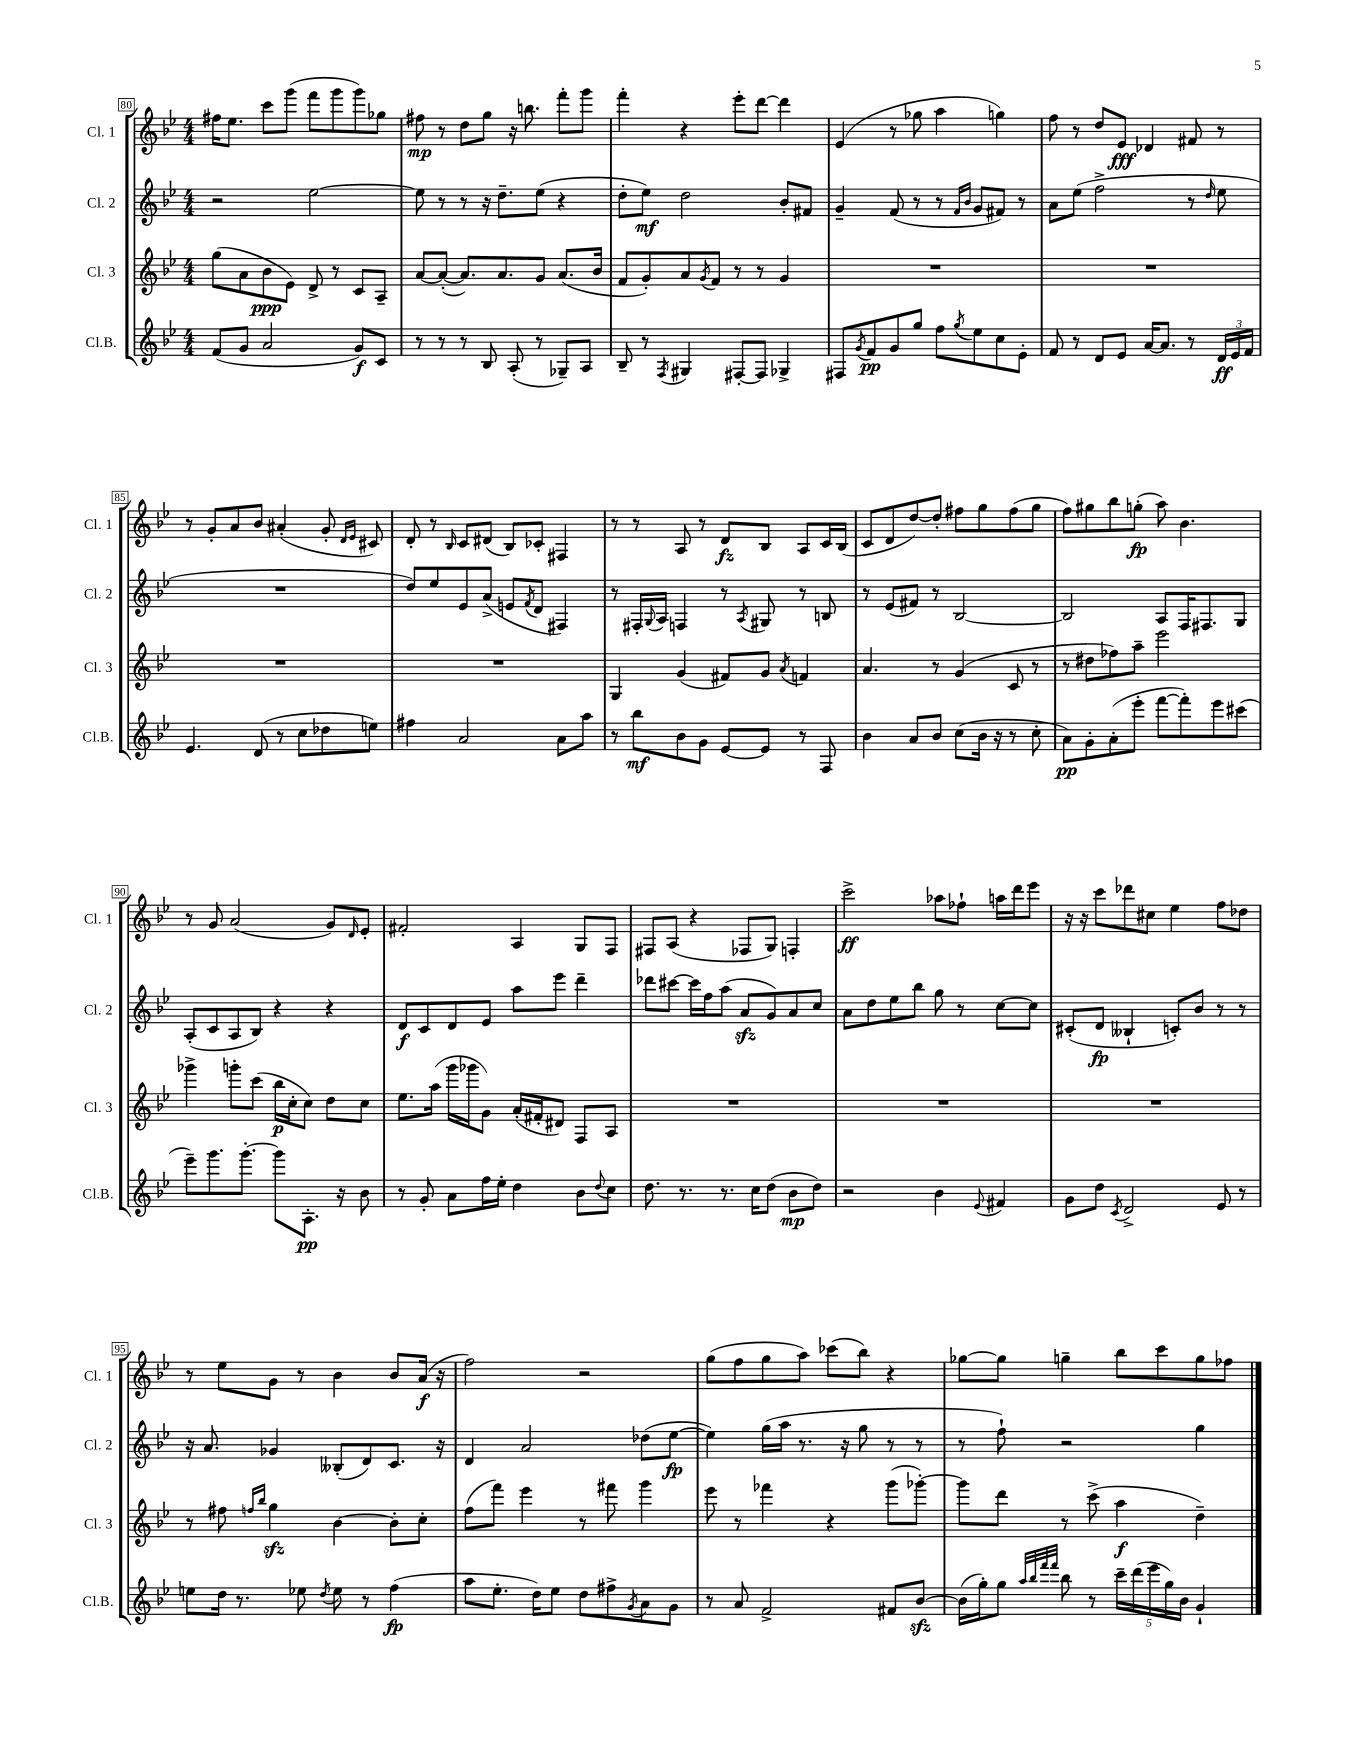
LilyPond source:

<<
\new StaffGroup <<
\new Staff = "s0" \with { instrumentName = "Cl. 1" shortInstrumentName = "Cl. 1" } {
    \clef treble \key bes \major \numericTimeSignature \time 4/4
    fis''16 ees''8. c'''8 g'''8( f'''8 g'''8 g'''8) ges''8 |
    fis''8\mp r8 d''8 g''8 r16 b''8. f'''8-. g'''8 |
    f'''4-. r4 ees'''8-. d'''8~ d'''4 |
    ees'4( r8 ges''8 a''4 g''4) |
    f''8 r8 d''8 ees'8\fff des'4 fis'8 r8 |
    r8 g'8-. a'8 bes'8 ais'4-.( g'8-. \grace { d'16 ees'16 } cis'8) |
    d'8-. r8 \grace { bes16 } c'8 dis'8( bes8) ces'8-. fis4 |
    r8 r8 a8 r8 d'8\fz bes8 a8 c'16 bes16( |
    c'8 d'8 d''8~) d''8-. fis''8 g''8 fis''8( g''8 |
    f''8) gis''8 bes''8 g''8-.\fp( a''8) bes'4. |
    r8 g'8 a'2( g'8) \grace { d'16 } ees'8-. |
    fis'2-. a4 g8 f8 |
    fis8 a8( r4 fes8 g8) f4-. |
    c'''2->\ff aes''8 fes''8-! a''16 d'''16 ees'''8 |
    r16 r16 c'''8 des'''8 cis''8 ees''4 f''8 des''8 |
    r8 ees''8 g'8 r8 bes'4 bes'8 a'16\f( r16 |
    f''2) r2 |
    g''8( f''8 g''8 a''8) ces'''8( bes''8) r4 |
    ges''8~ ges''8 g''4-- bes''8 c'''8 g''8 fes''8 \bar "|." |
}
\new Staff = "s1" \with { instrumentName = "Cl. 2" shortInstrumentName = "Cl. 2" } {
    \clef treble \key bes \major \numericTimeSignature \time 4/4
    r2 ees''2~ |
    ees''8 r8 r8 r16 d''8.-- ees''8( r4 |
    d''8-. ees''8\mf) d''2 bes'8-. fis'8 |
    g'4-- f'8( r8 r8 \grace { f'16 bes'16 } g'8 fis'8) r8 |
    a'8 ees''8( f''2-> r8 \grace { d''16 } ees''8 |
    R1 |
    d''8) ees''8 ees'8 a'8->( e'8 \acciaccatura { f'8 } d'8 fis4) |
    r8 fis16-. \appoggiatura { g8 } a16 f4 r8 \acciaccatura { a8 } gis8 r8 b8 |
    r8 ees'8( fis'8) r8 bes2~ |
    bes2 a8 f16 fis8. g8 |
    a8-.( c'8 a8 bes8) r4 r4 |
    d'8\f c'8 d'8 ees'8 a''8 ees'''8 d'''4-- |
    des'''8 cis'''8~ cis'''16 f''16 a''8( a'8\sfz g'8) a'8 c''8 |
    a'8 d''8 ees''8 bes''8 g''8 r8 c''8~ c''8 |
    cis'8-.( d'8\fp beses4-! c'8-.) bes'8 r8 r8 |
    r16 a'8. ges'4 beses8-.( d'8) c'8. r16 |
    d'4 a'2 des''8( ees''8~\fp |
    ees''4) g''16( a''16 r8. r16 g''8 r8 r8 |
    r8 f''8-!) r2 g''4 \bar "|." |
}
\new Staff = "s2" \with { instrumentName = "Cl. 3" shortInstrumentName = "Cl. 3" } {
    \clef treble \key bes \major \numericTimeSignature \time 4/4
    g''8( a'8 bes'8\ppp ees'8) d'8-> r8 c'8 a8-- |
    a'8~ a'8~-.( a'8.) a'8. g'8 a'8.( bes'16 |
    f'8 g'8-.) a'8 \acciaccatura { g'8 } f'8 r8 r8 g'4 |
    R1 |
    R1 |
    R1 |
    R1 |
    g4 g'4( fis'8) g'8 \acciaccatura { a'8 } f'4 |
    a'4. r8 g'4( c'8 r8 |
    r8 dis''8 fes''8) a''8-- ees'''2 |
    ges'''4-> g'''8-. c'''8( bes''16\p c''16-. c''8) d''8 c''8 |
    ees''8. a''16( g'''16 ges'''16 g'8) a'16-.( fis'16-. dis'8) f8 a8 |
    R1 |
    R1 |
    R1 |
    r8 fis''8 \grace { f''16 bes''16 } g''4\sfz bes'4~ bes'8-. c''8-. |
    f''8( f'''8) ees'''4 r8 fis'''8 g'''4 |
    ees'''8 r8 fes'''4 r4 g'''8( ges'''8~-.) |
    ges'''8 d'''8 r8 c'''8->( a''4\f d''4--) \bar "|." |
}
\new Staff = "s3" \with { instrumentName = "Cl.B." shortInstrumentName = "Cl.B." } {
    \clef treble \key bes \major \numericTimeSignature \time 4/4
    f'8( g'8 a'2 g'8\f) c'8 |
    r8 r8 r8 bes8 a8-.( r8 ges8--) a8 |
    bes8-- r8 \acciaccatura { f8 } gis4 fis8~-. fis8 ges4-> |
    fis8 \acciaccatura { g'8 } f'8\pp g'8 g''8 f''8 \acciaccatura { g''8 } ees''8 c''8 ees'8-. |
    f'8 r8 d'8 ees'8 a'16~ a'8. r8 \tuplet 3/2 { d'16\ff ees'16 f'16 } |
    ees'4. d'8( r8 c''8 des''8 e''8) |
    fis''4 a'2 a'8 a''8 |
    r8 bes''8\mf bes'8 g'8 ees'8~ ees'8 r8 f8 |
    bes'4 a'8 bes'8 c''8( bes'16 r16 r8 c''8-. |
    a'8\pp) g'8-. a'8-.( ees'''8-. f'''8~ f'''8-.) ees'''8 cis'''8( |
    ees'''8--) g'''8. g'''8.~-. g'''8 a8.-.\pp r16 bes'8 |
    r8 g'8-. a'8 f''16 ees''16-. d''4 bes'8 \appoggiatura { d''8 } c''8 |
    d''8. r8. r8. c''16 d''8( bes'8\mp d''8) |
    r2 bes'4 \appoggiatura { ees'8 } fis'4 |
    g'8 d''8 \acciaccatura { c'8 } d'2-> ees'8 r8 |
    e''8 d''16 r8. ees''8 \acciaccatura { d''8 } ees''8 r8 f''4\fp( |
    a''8 ees''8.-. d''16) ees''8 d''8 fis''8-> \acciaccatura { g'8 } a'8 g'8 |
    r8 a'8 f'2-> fis'8 bes'8~\sfz |
    bes'16( g''16-.) g''8 \grace { a''32 bes''32 f'''32 f'''32 } bes''8 r8 \tuplet 5/4 { c'''16-- d'''16( ees'''16 g''16) bes'16 } g'4-! \bar "|." |
}
>>
>>
\layout { \context { \Score currentBarNumber = #80 \override BarNumber.stencil = #(make-stencil-boxer 0.1 0.3 ly:text-interface::print) } }
